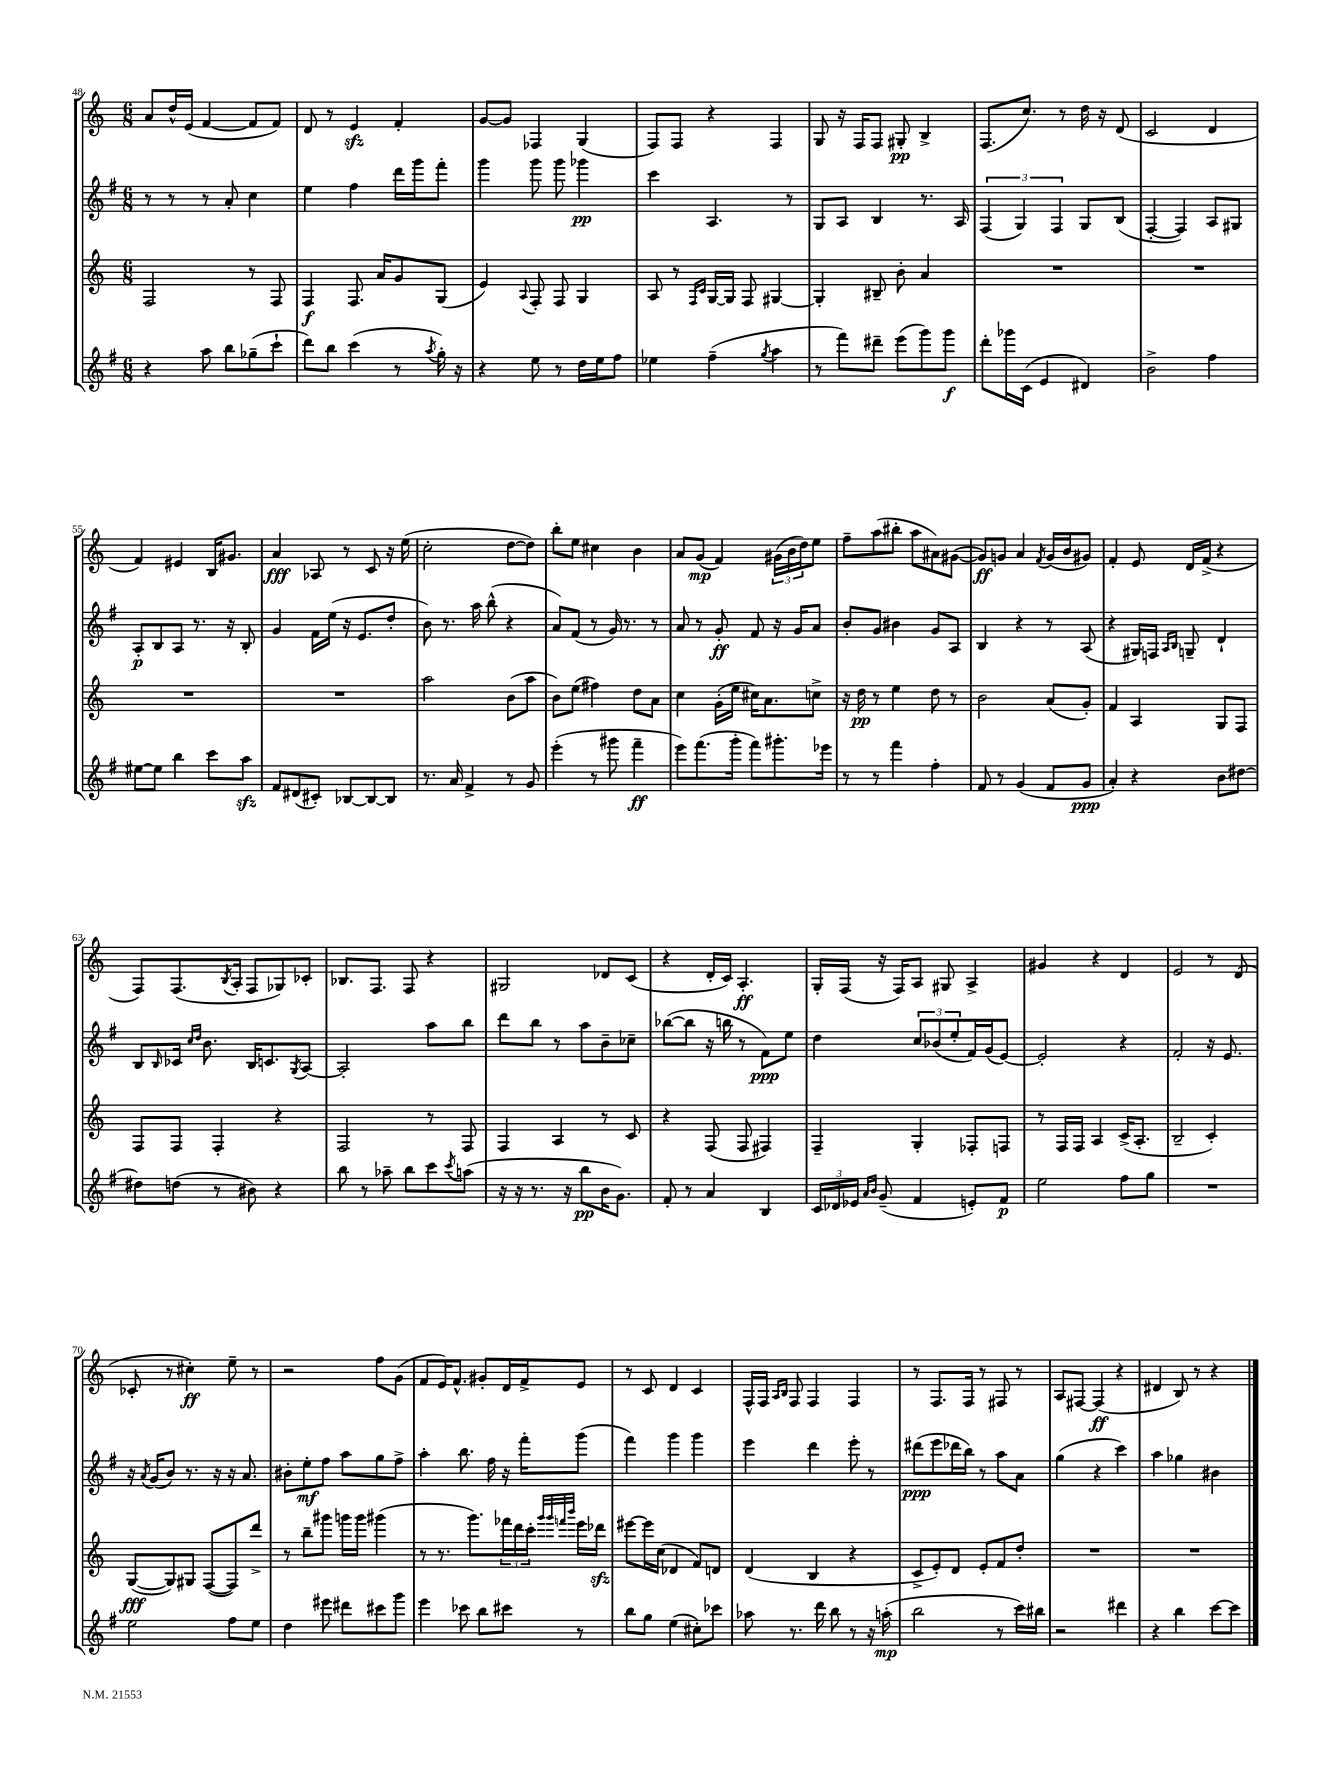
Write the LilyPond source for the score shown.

<<
\new StaffGroup <<
\new Staff = "s0" {
    \clef treble \key c \major \numericTimeSignature \time 6/8
    a'8 d''16-^ e'16( f'4~ f'8 f'8) |
    d'8 r8 e'4\sfz f'4-. |
    g'8~ g'8 fes4 g4( |
    f8) f8 r4 f4 |
    g8 r16 f16 f8 gis8-.\pp b4-> |
    f8.( c''8.) r8 d''16 r16 d'8( |
    c'2 d'4 |
    f'4) eis'4 b16 gis'8. |
    a'4\fff aes8 r8 c'8 r16 e''16( |
    c''2-. d''8~ d''8) |
    b''8-. e''8 cis''4 b'4 |
    a'8 g'8\mp( f'4) \tuplet 3/2 { gis'16( b'16 d''16) } e''8 |
    f''8-- a''8( bis''8-. a''8 ais'8) gis'8~( |
    gis'8\ff) g'8 a'4 \acciaccatura { f'8 } g'16( b'16 gis'8) |
    f'4-. e'8 d'16 f'16->( r4 |
    f8) f8.( \acciaccatura { b8 } a16-. f8 ges8) ces'8-. |
    bes8. f8. f8 r4 |
    gis2 des'8 c'8( |
    r4 d'16-. c'16) a4.-.\ff |
    g16-. f16( r16 f16) a8 gis8 a4-> |
    gis'4 r4 d'4 |
    e'2 r8 d'8( |
    ces'8-. r8 cis''4-.\ff) e''8-- r8 |
    r2 f''8 g'8( |
    f'8 e'16) f'8.-^ gis'8-. d'16 f'16-> e'8 |
    r8 c'8 d'4 c'4 |
    f16-^ f16 \grace { a16 b16 } f8 f4 f4 |
    r8 f8. f16 r8 fis8 r8 |
    a8 fis8~ fis4\ff( r4 |
    dis'4 b8) r8 r4 \bar "|." |
}
\new Staff = "s1" {
    \clef treble \key g \major \numericTimeSignature \time 6/8
    r8 r8 r8 a'8-. c''4 |
    e''4 fis''4 d'''16 g'''16 fis'''8-. |
    g'''4 g'''8 g'''8 ges'''4\pp |
    c'''4 a4. r8 |
    g8 a8 b4 r8. a16 |
    \tuplet 3/2 { fis4( g4) fis4 } g8 b8( |
    fis4~-. fis4) a8 gis8 |
    a8-.\p b8 a8 r8. r16 b8-. |
    g'4 fis'16 e''16( r16 e'8. d''8-. |
    b'8) r8. a''16 b''8-^( r4 |
    a'8) fis'8( r8 g'16) r8. r8 |
    a'8 r8 g'8-.\ff fis'8 r16 g'16 a'8 |
    b'8-. g'8 bis'4 g'8 a8 |
    b4 r4 r8 a8( |
    r4 gis16) f16 \grace { a16 b16 } g8-- d'4-! |
    b8 \grace { b16 } ces'16 \grace { c''16 d''16 } b'8. b16 c'8. \acciaccatura { g8 } a8~ |
    a2-. a''8 b''8 |
    d'''8 b''8 r8 a''8 b'8-- ces''8-- |
    bes''8~( bes''8 r16 b''16 r8 fis'8\ppp) e''8 |
    d''4 \tuplet 3/2 { c''8 bes'8( e''8-. } fis'16) g'16( e'8~) |
    e'2-. r4 |
    fis'2-. r16 e'8. |
    r16 \acciaccatura { a'8 } g'16( b'8) r8. r16 r16 a'8. |
    bis'8-. e''8-.\mf fis''8 a''8 g''8 fis''8-> |
    a''4-. b''8. fis''16 r16 fis'''16-. g'''8( |
    fis'''4) g'''4 g'''4 |
    e'''4 d'''4 e'''8-. r8 |
    dis'''8\ppp( e'''8 des'''16 b''16) r8 a''8 a'8 |
    g''4( r4 c'''4) |
    a''4 ges''4 bis'4 \bar "|." |
}
\new Staff = "s2" {
    \clef treble \key c \major \numericTimeSignature \time 6/8
    f2 r8 f8 |
    f4\f f8. a'16 g'8 g8( |
    e'4) \appoggiatura { a8 } f8-. f8 g4 |
    a8 r8 \grace { f16 c'16 } g16~ g16 f8 gis4~ |
    gis4-. bis8-- b'8-. a'4 |
    R2. |
    R2. |
    R2. |
    R2. |
    a''2 b'8( a''8 |
    b'8) e''8( fis''4) d''8 a'8 |
    c''4 g'16-.( e''16 cis''16) a'8. c''8-> |
    r16 d''16\pp r8 e''4 d''8 r8 |
    b'2 a'8( g'8-.) |
    f'4 a4 g8 f8 |
    f8 f8 f4-. r4 |
    f2 r8 f8 |
    f4 a4 r8 c'8 |
    r4 f8( f8 fis4) |
    f4-- g4-. fes8-. f8 |
    r8 f16 f16 a4 c'16->( a8.-. |
    b2-- c'4-.) |
    g8~\fff( g8) gis8 f8~( f8) d'''8-> |
    r8 b''8-- gis'''8 g'''16 g'''16 gis'''4( |
    r8 r8. g'''8.) \tuplet 3/2 { fes'''16 d'''16 c'''16-. } \grace { g'''32 g'''32 f'''32 b'''32 } e'''16 des'''16\sfz |
    eis'''8~ eis'''16 c''16( des'4 f'8) d'8 |
    d'4( b4 r4 |
    c'8-> e'8-.) d'8 e'8-. f'8 d''8-. |
    R2. |
    R2. \bar "|." |
}
\new Staff = "s3" {
    \clef treble \key g \major \numericTimeSignature \time 6/8
    r4 a''8 b''8 ges''8--( c'''8-! |
    d'''8) b''8 c'''4( r8 \acciaccatura { a''8 } g''16-.) r16 |
    r4 e''8 r8 d''16 e''16 fis''8 |
    ees''4 fis''4--( \acciaccatura { g''8 } a''4 |
    r8 fis'''8) dis'''8-- e'''8( g'''8) g'''8\f |
    d'''8-. ges'''16 c'16( e'4 dis'4) |
    b'2-> fis''4 |
    eis''8~ eis''8 b''4 c'''8 a''8\sfz |
    fis'8 dis'8( cis'8-.) bes8~ bes8~ bes8 |
    r8. a'16 fis'4-> r8 g'8 |
    e'''4-.( r8 gis'''8 fis'''4--\ff |
    e'''8) fis'''8.( g'''16-. fis'''8) gis'''8.-. ees'''16 |
    r8 r8 fis'''4 fis''4-. |
    fis'8 r8 g'4( fis'8 g'8\ppp |
    a'4-.) r4 b'8 dis''8~ |
    dis''8 d''8( r8 bis'8) r4 |
    b''8 r8 aes''8-- b''8 c'''8 \acciaccatura { c'''8 } a''8( |
    r16 r16 r8. r16 b''8\pp b'16 g'8.) |
    fis'8-. r8 a'4 b4 |
    \tuplet 3/2 { c'16 des'16 ees'16 } \grace { a'16 b'16 } g'8--( fis'4 e'8-.) fis'8\p |
    e''2 fis''8 g''8 |
    R2. |
    e''2 fis''8 e''8 |
    d''4 eis'''8 dis'''8 cis'''8 g'''8 |
    e'''4 ces'''8 b''8 cis'''8 r8 |
    b''8 g''8 e''4( cis''8-.) ces'''8 |
    aes''8 r8. d'''16 b''8 r8 r16 a''16-.\mp( |
    b''2 r8 c'''16) bis''16 |
    r2 dis'''4 |
    r4 b''4 c'''8~ c'''8 \bar "|." |
}
>>
>>
\layout { \context { \Score currentBarNumber = #48 } }
